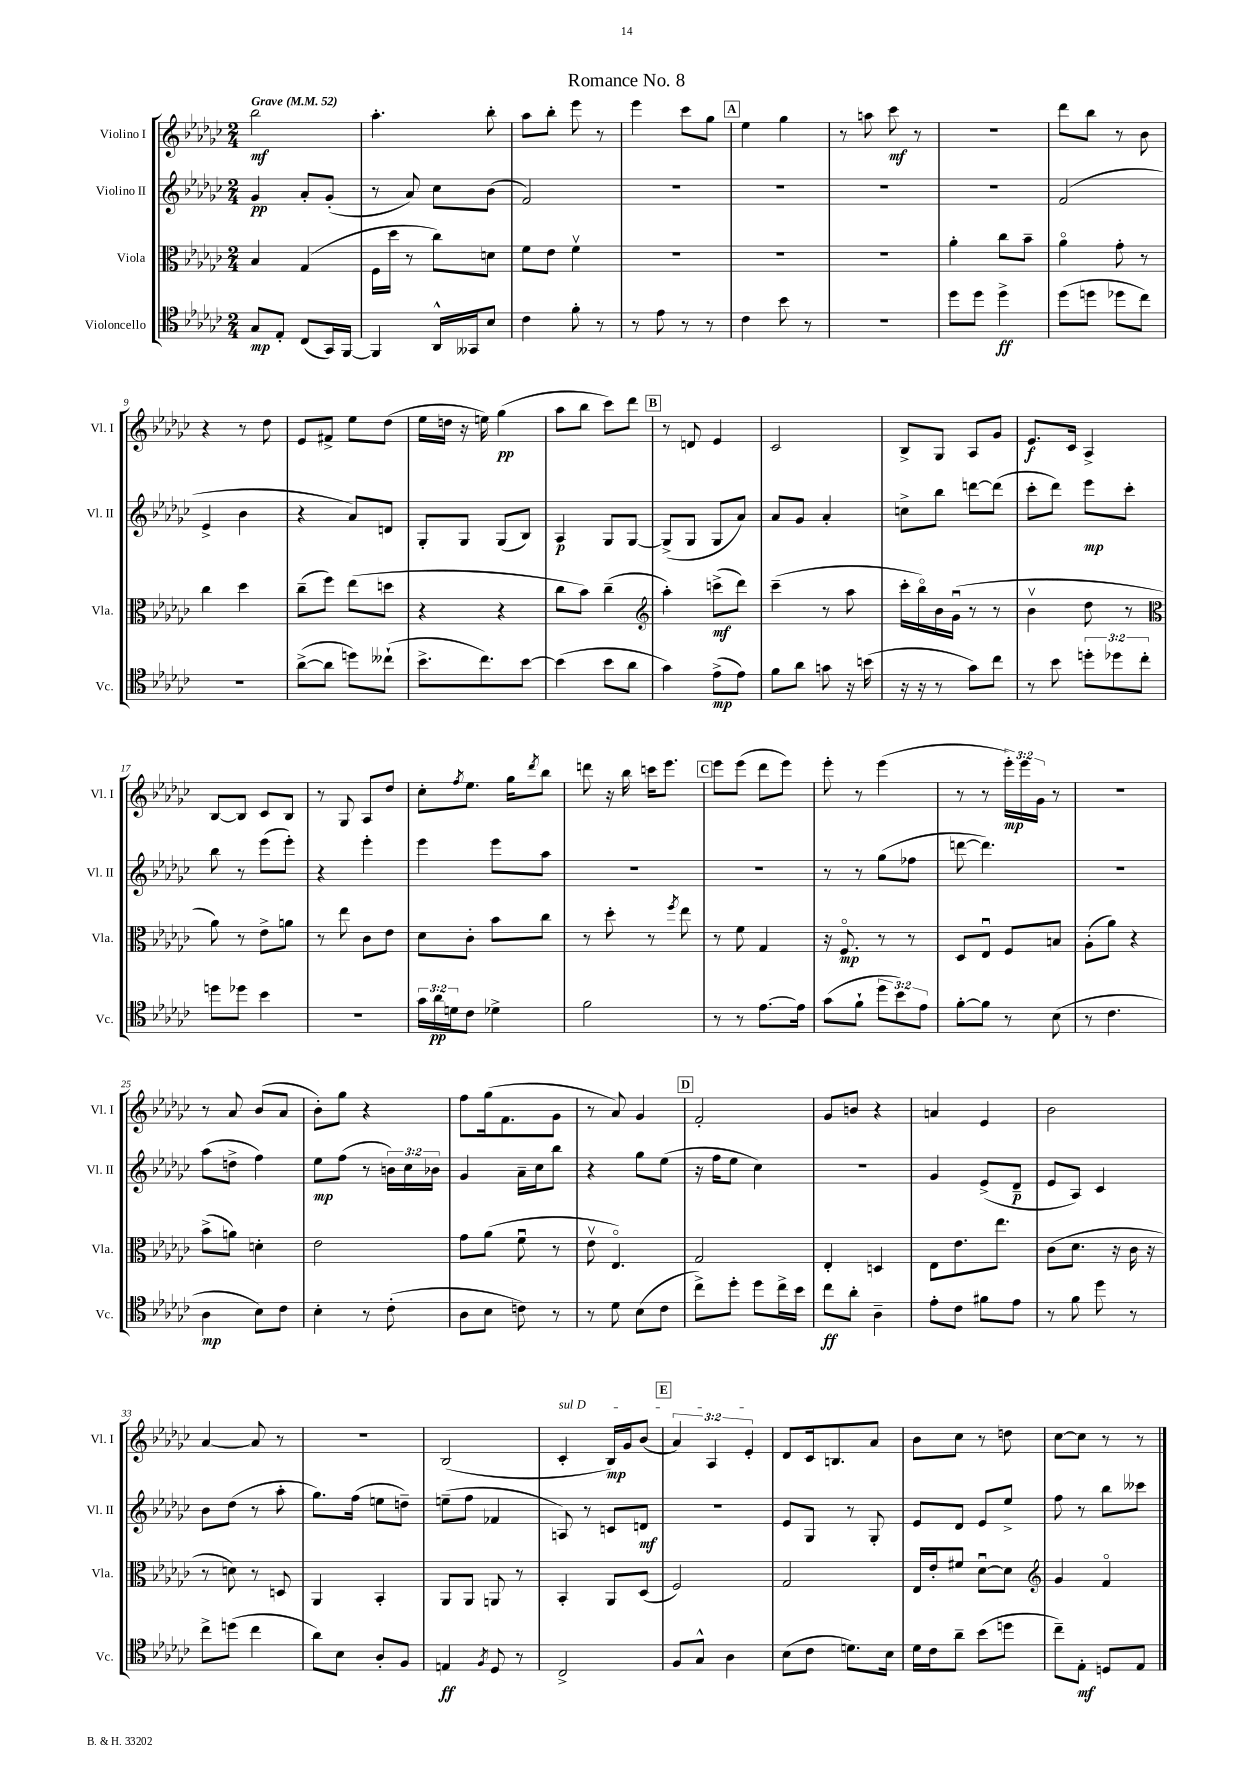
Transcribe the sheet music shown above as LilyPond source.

\header { title = "Romance No. 8" }
<<
\new StaffGroup <<
\new Staff = "s0" \with { instrumentName = "Violino I" shortInstrumentName = "Vl. I" } {
    \clef treble \key ges \major \numericTimeSignature \time 2/4 \override Staff.TupletNumber.text = #tuplet-number::calc-fraction-text \tempo "Grave" 4 = 52
    bes''2\mf |
    aes''4.-. bes''8-. |
    aes''8 bes''8-. ees'''8 r8 |
    ees'''4 ces'''8 ges''8 |
    \mark \markup { \box "A" } ees''4 ges''4 |
    r8 a''8 ces'''8\mf r8 |
    r2 |
    des'''8 bes''8 r8 bes'8 |
    r4 r8 des''8 |
    ees'8 fis'8-> ees''8 des''8( |
    ees''16 d''16 r16 e''16) ges''4\pp( |
    aes''8 bes''8 ces'''8) des'''8 |
    \mark \markup { \box "B" } r8 d'8 ees'4 |
    ces'2 |
    bes8-> ges8 aes8 ges'8 |
    ees'8.\f ces'16 aes4-> |
    bes8~ bes8 ces'8 bes8 |
    r8 ges8 aes8 des''8 |
    ces''8-. \acciaccatura { f''8 } ees''8. ges''16 \acciaccatura { des'''8 } bes''8 |
    d'''8 r16 bes''16 c'''16 ees'''8. |
    \mark \markup { \box "C" } ees'''8 ees'''8( des'''8 ees'''8) |
    ees'''8-. r8 ees'''4( |
    r8 r8 \tuplet 3/2 { ees'''16-.\mp) ees'''16 ges'16 } r8 |
    r2 |
    r8 aes'8 bes'8( aes'8 |
    bes'8-.) ges''8 r4 |
    f''8 ges''16( f'8. ges'8 |
    r8 aes'8) ges'4 |
    \mark \markup { \box "D" } f'2-. |
    ges'8 b'8 r4 |
    a'4 ees'4 |
    bes'2 |
    aes'4~ aes'8 r8 |
    R2 |
    bes2( |
    \once \override TextSpanner.bound-details.left.text = \markup { \italic "sul D" } ces'4-.\startTextSpan bes16\mp) ges'16 bes'8( |
    \mark \markup { \box "E" } \tuplet 3/2 { aes'4) aes4 ees'4-.\stopTextSpan } |
    des'8 ces'16 b8. aes'8 |
    bes'8 ces''8 r8 d''8 |
    ces''8~ ces''8 r8 r8 \bar "|." |
}
\new Staff = "s1" \with { instrumentName = "Violino II" shortInstrumentName = "Vl. II" } {
    \clef treble \key ges \major \numericTimeSignature \time 2/4 \override Staff.TupletNumber.text = #tuplet-number::calc-fraction-text
    ges'4\pp aes'8-. ges'8-.( |
    r8 aes'8) ces''8 bes'8( |
    f'2) |
    R2 |
    \mark \markup { \box "A" } R2 |
    R2 |
    R2 |
    f'2( |
    ees'4-> bes'4 |
    r4 aes'8) d'8 |
    ges8-. ges8 ges8( bes8) |
    aes4\p ges8 ges8~ |
    \mark \markup { \box "B" } ges8->( ges8 ges8 aes'8) |
    aes'8 ges'8 aes'4-. |
    c''8-> bes''8 d'''8~ d'''8( |
    ces'''8-. des'''8) ees'''8\mp ces'''8-. |
    bes''8 r8 ees'''8( ees'''8-.) |
    r4 ees'''4-. |
    ees'''4 ees'''8 aes''8 |
    R2 |
    \mark \markup { \box "C" } R2 |
    r8 r8 ges''8( fes''8 |
    d'''8~ d'''4.) |
    R2 |
    aes''8( d''8-> f''4) |
    ees''8\mp f''8( r8 \tuplet 3/2 { b'16) ces''16 bes'16 } |
    ges'4 aes'16-- ces''16 bes''8 |
    r4 ges''8 ees''8( |
    \mark \markup { \box "D" } r16 f''16 ees''8 ces''4) |
    R2 |
    ges'4 ees'8->( des'8--\p |
    ees'8 aes8) ces'4 |
    bes'8 des''8( r8 aes''8-. |
    ges''8.) f''16( e''8 d''8--) |
    e''8--( f''8 fes'4 |
    a8) r8 c'8 d'8\mf |
    \mark \markup { \box "E" } r2 |
    ees'8 ges8 r8 ges8-. |
    ees'8 des'8 ees'8 ees''8-> |
    f''8 r8 bes''8 ceses'''8 \bar "|." |
}
\new Staff = "s2" \with { instrumentName = "Viola" shortInstrumentName = "Vla." } {
    \clef alto \key ges \major \numericTimeSignature \time 2/4
    bes4 ges4( |
    f16 des''16 r8 ces''8) d'8 |
    f'8 ees'8 f'4\upbow |
    R2 |
    \mark \markup { \box "A" } R2 |
    R2 |
    aes'4-. ces''8 bes'8-- |
    aes'4\flageolet ges'8-. r8 |
    ces''4 des''4 |
    ces''8--( f''8) ees''8( d''8 |
    r4 r4 |
    ces''8 bes'8) ces''4--( |
    \mark \markup { \box "B" } \clef treble aes''4-.) c'''8->\mf( des'''8) |
    ces'''4--( r8 aes''8 |
    ces'''16-. bes''16\flageolet) bes'16 ges'16\downbow( r8 r8 |
    bes'4\upbow des''8 r8 |
    \clef alto aes'8) r8 ees'8-> a'8 |
    r8 ees''8 ces'8 ees'8 |
    des'8 ces'8-. bes'8 ces''8 |
    r8 des''8-. r8 \acciaccatura { f''8 } ees''8 |
    \mark \markup { \box "C" } r8 f'8 ges4 |
    r16 f8.\flageolet\mp r8 r8 |
    des8 ees8\downbow f8 b8 |
    aes8-.( aes'8) r4 |
    bes'8->( a'8) d'4-. |
    ees'2 |
    ges'8 aes'8( f'8\downbow r8 |
    ees'8\upbow ees4.\flageolet) |
    \mark \markup { \box "D" } ges2 |
    ees4-. d4 |
    ees8 ees'8. ees''8. |
    ces'8( des'8. r16 ces'16 r16 |
    r8 d'8) r8 d8 |
    aes,4 bes,4-. |
    aes,8 aes,8 a,8 r8 |
    bes,4-. aes,8 des8( |
    \mark \markup { \box "E" } f2) |
    ges2 |
    ees16 ees'16-. fis'8 des'8~\downbow des'8 |
    \clef treble ges'4 f'4\flageolet \bar "|." |
}
\new Staff = "s3" \with { instrumentName = "Violoncello" shortInstrumentName = "Vc." } {
    \clef tenor \key ges \major \numericTimeSignature \time 2/4 \override Staff.TupletNumber.text = #tuplet-number::calc-fraction-text
    ges8\mp ees8-. ces8( ges,16) f,16~ |
    f,4 aes,16-^ geses,16 bes8 |
    ces'4 f'8-. r8 |
    r8 ees'8 r8 r8 |
    \mark \markup { \box "A" } ces'4 bes'8 r8 |
    R2 |
    des''8 des''8 des''4->\ff |
    des''8( d''8 des''8 ces''8) |
    r2 |
    aes'8~->( aes'8 d''8) ceses''8-!( |
    bes'8.-> ces''8.) bes'8~ |
    bes'4( bes'8 aes'8 |
    \mark \markup { \box "B" } ges'4) ees'8->\mp( ees'8) |
    f'8 aes'8 g'8 r16 b'16( |
    r16 r16 r8 ges'8) ces''8 |
    r8 bes'8 \tuplet 3/2 { d''8-. des''8 ces''8-. } |
    d''8 des''8 bes'4 |
    R2 |
    \tuplet 3/2 { ges'16 aes'16\pp d'16 } ces'8 des'4-> |
    f'2 |
    \mark \markup { \box "C" } r8 r8 ees'8.~ ees'16 |
    ges'8( f'8-! \tuplet 3/2 { des''8 bes'8) ees'8 } |
    f'8~-. f'8 r8 bes8( |
    r8 ces'4. |
    aes4\mp bes8) ces'8 |
    bes4-. r8 ces'8-.( |
    aes8 bes8 c'8) r8 |
    r8 des'8 bes8( ces'8 |
    \mark \markup { \box "D" } ces''8->) des''8-. des''8 ces''16-> bes'16 |
    ces''8\ff aes'8-. aes4-- |
    ees'8-. ces'8 fis'8 ees'8 |
    r8 f'8 des''8 r8 |
    ces''8-> d''8( ces''4 |
    aes'8) bes8 aes8-. f8 |
    e4\ff \acciaccatura { f8 } des8 r8 |
    ces2-> |
    \mark \markup { \box "E" } f8 ges8-^ aes4 |
    bes8( ces'8 d'8.) bes16 |
    des'16 ces'16 aes'8-- bes'8( d''8 |
    ces''8--) ees8-.\mf d8 ees8 \bar "|." |
}
>>
>>
